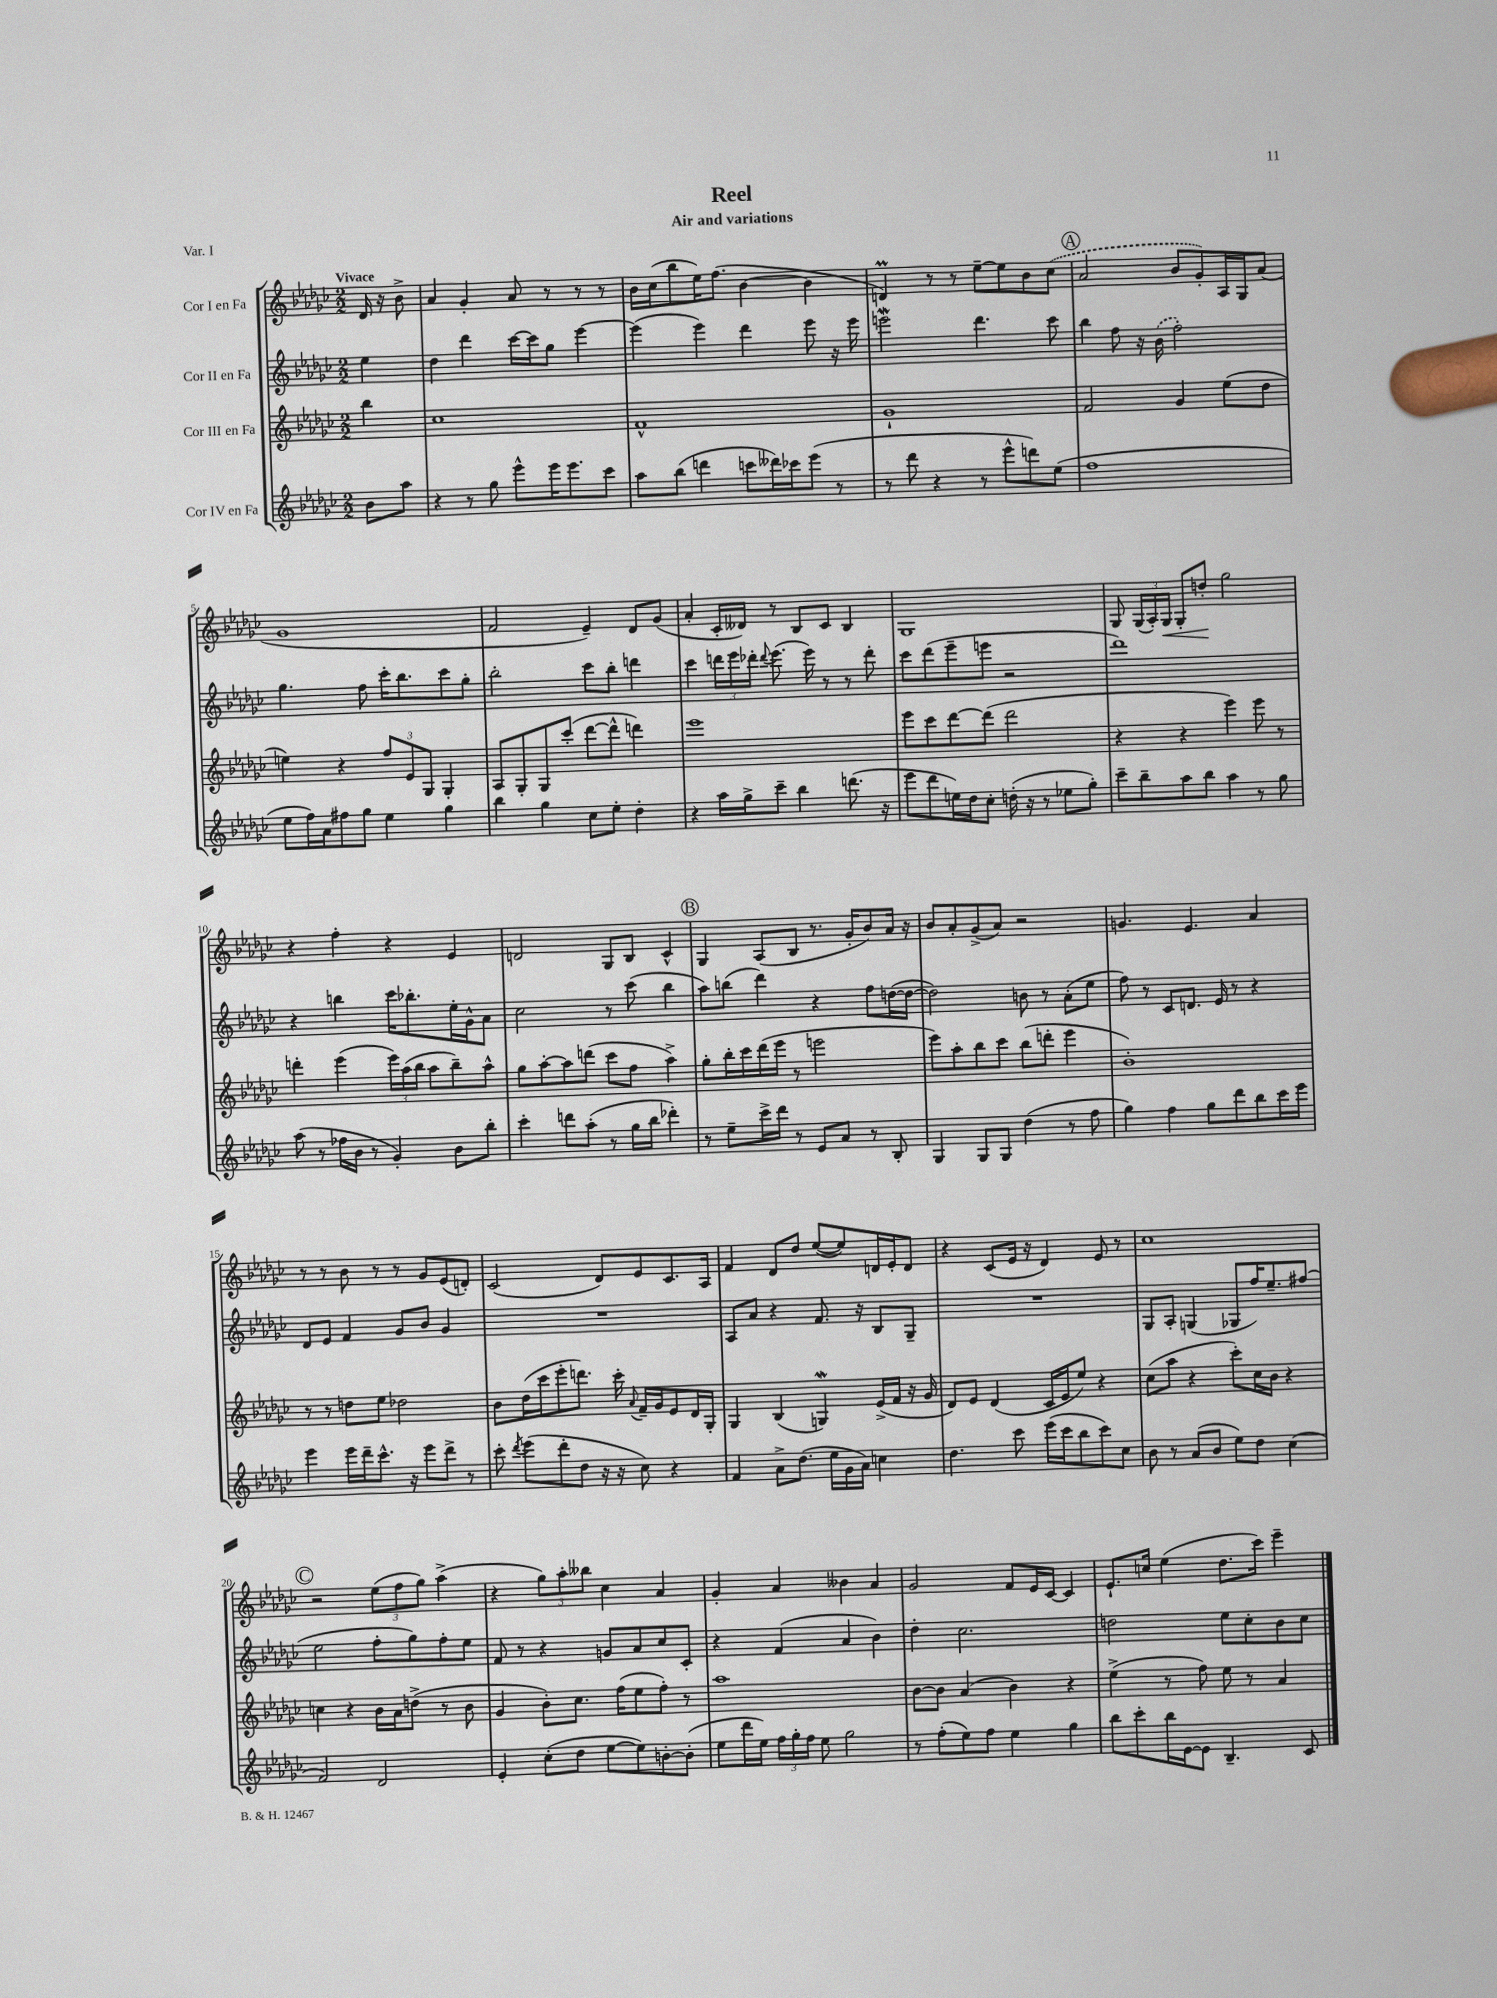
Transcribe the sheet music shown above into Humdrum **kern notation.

**kern	**kern	**kern	**kern	**dynam
*part4	*part3	*part2	*part1	*part1
*staff4	*staff3	*staff2	*staff1	*staff1
*I"Cor IV en Fa	*I"Cor III en Fa	*I"Cor II en Fa	*I"Cor I en Fa	*
*clefG2	*clefG2	*clefG2	*clefG2	*
*k[b-e-a-d-g-c-]	*k[b-e-a-d-g-c-]	*k[b-e-a-d-g-c-]	*k[b-e-a-d-g-c-]	*
*M2/2	*M2/2	*M2/2	*M2/2	*
=	=	=	=	=
!	!	!	!LO:TX:a:B:t=Vivace	!
8b-\L	4bb-\	4ee-\	16d-/	.
.	.	.	16r	.
8aa-\J	.	.	8b-^\	.
=1	=1	=1	=1	=1
4r	1cc-	4dd-\	4a-/	.
8r	.	4ddd-\	4g-'/	.
8gg-\	.	.	.	.
8eee-^^\L	.	[16ccc-\LL	8a-/	.
.	.	16ccc-\J]	.	.
16eee-\K	.	8gg-\J	8r	.
8.eee-\	.	.	.	.
.	.	[4eee-\	8r	.
8ccc-\J	.	.	8r	.
=2	=2	=2	=2	=2
8aa-\L	1f^^	(4eee-\]	16b-\LL	.
.	.	.	(16cc-\J	.
(8bb-\J	.	.	8bb-\	.
4dddn\	.	4eee-\)	16ee-\K)	.
.	.	.	(8.ff\J	.
8cccn\L	.	4ddd-\	[4b-\	.
16ddd--X\L)	.	.	.	.
16ccc-X\J	.	.	.	.
(8eee-\J	.	8eee-\	4b-\]	.
8r	.	16r	.	.
.	.	16eee-\	.	.
=3	=3	=3	=3	=3
8r	1g-`	2eeenW\	4dnm/)	.
8ddd-\	.	.	.	.
4r	.	.	8r	.
.	.	.	8r	.
8r	.	4.ddd-\	[8ee-~\L	.
8eee-^^\L	.	.	8ee-\]	.
8dddn\)	.	.	8b-\	.
(8ee-\J	.	8ccc-\	(8cc-\J	.
!!LO:REH:place=s1:t=A
=4	=4	=4	=4	=4
1ff	2f/	4bb-\	2a-/	.
.	.	8ff\	.	.
.	.	16r	.	.
.	.	(16b-\	.	.
.	4g-/	2ff'\)	8b-/L	.
.	.	.	8g-'/)	.
.	(8ee-\L	.	16A-/L	.
.	.	.	16G-/J	.
.	8dd-\J	.	(8a-/J	.
!!LO:LB:g=z
=5	=5	=5	=5	=5
8ee-\L	4een\)	4.gg-\	1g-	.
16ff\L)	.	.	.	.
16a-\J	.	.	.	.
8ff#X\	4r	.	.	.
8gg-\J	.	8ff\	.	.
4ee-\	12ff/L	16ccc-'\KL	.	.
.	.	8.bb-\	.	.
.	12e-/	.	.	.
.	12G-/J	.	.	.
4gg-\	4G-'/	8ccc-\	.	.
.	.	8gg-'\J	.	.
=6	=6	=6	=6	=6
4bb-\	8A-/L	2bb-'\	2f/	.
.	8G-'/	.	.	.
4gg-\	8G-/	.	.	.
.	(8ccc-'/J	.	.	.
8cc-\L	[8ddd-\L	8ccc-\L	4e-~/)	.
8ee-'\J	8ddd-^^\J]	8bb-'\J	.	.
4dd-'\	4dddn\)	4dddn\	8d-/L	.
.	.	.	(8g-/J	.
=7	=7	=7	=7	=7
4r	1eee-	4ccc-\	4a-'/	.
16aa-\LL	.	24dddn\LL	16c-'/LL	.
.	.	24eee-\	.	.
16gg-^\J	.	.	16d--X/JJ)	.
.	.	24ddd-X'\JJ	.	.
.	.	8qqddd-/	.	.
8ccc-~\J	.	(8.eee-\	8r	.
4bb-\	.	.	8B-/L	.
.	.	16eee-\)	.	.
.	.	8r	8c-/J	.
(8.dddn\	.	8r	4B-/	.
.	.	8ddd-'\	.	.
16r	.	.	.	.
=8	=8	=8	=8	=8
8eee-\L	8eee-\L	8ccc-\L	1G-	.
8ddd-\	8ccc-\	(8ddd-\	.	.
16een\L)	[8ddd-\	8eee-~\	.	.
16dd-\J	.	.	.	.
8cc-'\J	(8ddd-\J]	8eeen\J	.	.
(16ddn'\	2ddd-\	2r	.	.
16r	.	.	.	.
8r	.	.	.	.
8ee-X\L	.	.	.	.
8gg-'\J)	.	.	.	.
=9	=9	=9	=9	=9
8ccc-~\L	4r	1ddd-)	8G-/	.
8bb-~\	.	.	(24G-/LL	.
.	.	.	24A-'/)	.
!	!	!	!	!LO:HP:b
.	.	.	24G-/JJ	<
8aa-\	4r	.	8G-'/L	.
8bb-\J	.	.	8ddn'/J	.
4aa-\	4eee-\)	.	2gg-\	[
8r	8eee-\	.	.	.
8gg-\	8r	.	.	.
!!LO:LB:g=z
=10	=10	=10	=10	=10
(8aa-\	4dddn'\	4r	4r	.
8r	.	.	.	.
16ff-X\LL	(4eee-\	4bbn\	4ff'\	.
16b-\JJ	.	.	.	.
8r	.	.	.	.
4g-'/)	24eee-\LL)	16ccc-\KL	4r	.
.	(24aa-\	.	.	.
.	.	8.bb-X'\	.	.
.	24bb-\JJ	.	.	.
.	8aa-\L	.	.	.
8b-\L	8bb-~\)	16ee-'\L	4e-/	.
.	.	16g-^^\J	.	.
8bb-'\J	8aa-^^\J	8a-\J	.	.
=11	=11	=11	=11	=11
4ccc-'\	8gg-\L	2cc-\	2dn/	.
.	[8aa-'\	.	.	.
8dddn\L	8aa-\]	.	.	.
(8aa-'\J	(8dddn\J	.	.	.
8r	8ccc-\L	8r	8G-/L	.
16gg-\LL	8ff\J	(8ccc-\	8B-/J	.
16bb-\JJ	.	.	.	.
4ddd-X'\)	4aa-^\)	4bb-\	4c-^^/	.
!!LO:REH:place=s1:t=B
=12	=12	=12	=12	=12
8r	8gg-'\L	8aa-\L)	4G-/	.
8ee-~\L	16bb-'\L	(8bbn\J	.	.
.	16ccc-\	.	.	.
16ccc-^\L	(16ddd-\	4ddd-\)	(8A-/L	.
16ddd-\JJ	16eee-\JJ	.	.	.
8r	8r	.	8B-/J	.
8e-/L	2eeen\	4r	8.r	.
8a-/J	.	.	.	.
.	.	.	16g-'/KL	.
8r	.	8ff\L	8b-/)	.
8B-'/	.	([16ddn\L	16a-/Jk	.
.	.	16dd\JJ_	16r	.
=13	=13	=13	=13	=13
4G-/	8eee-\L)	2dd\])	8b-/L	.
.	8aa-'\	.	8a-'/	.
8G-/L	8bb-\	.	(8g-^/	.
8G-/J	8ccc-\J	.	8a-/J)	.
(4dd-\	(8bb-\L	8bn\	2r	.
.	8dddn'\J	8r	.	.
8r	4eee-\	(8a-'\L	.	.
8ff\	.	8ee-\J	.	.
=14	=14	=14	=14	=14
4gg-\)	1b-')	8ff\)	4.gn/	.
.	.	8r	.	.
4ff\	.	8c-/L	.	.
.	.	8.dn/J	4.e-/	.
8gg-\L	.	.	.	.
.	.	16e-/	.	.
8ddd-\	.	8r	.	.
8bb-\	.	4r	4a-/	.
16ccc-\L	.	.	.	.
16eee-\JJ	.	.	.	.
!!LO:LB:g=z
=15	=15	=15	=15	=15
4eee-\	8r	8d-/L	8r	.
.	8r	8e-/J	8r	.
16eee-\LL	8ddn\L	4f/	8b-\	.
16ddd-~\J	.	.	.	.
8.ccc-^^\J	8ee-\J	.	8r	.
.	2dd-X\	8g-/L	8r	.
16r	.	.	.	.
8eee-\L	.	8b-/J	8g-/L	.
8ddd-^\J	.	4g-/	(8e-/	.
8r	.	.	8dn'/J)	.
=16	=16	=16	=16	=16
8ccc-'\	8b-\L	1r	(2c-/	.
8qddd-/	.	.	.	.
(8eee-\L	(16dd-\L	.	.	.
.	16ccc-\J	.	.	.
8ddd-'\	8eee-'\	.	.	.
8dd-\J	8.dddn\J)	.	.	.
16r	.	.	8d-/L)	.
16r	16ccc-'\	.	.	.
.	8qqa-/	.	.	.
8cc-\)	16f~/LL	.	8e-/	.
.	16g-/J	.	.	.
4r	8e-/	.	8.c-/	.
.	16d-/L	.	.	.
.	16G-'/JJ	.	16A-/Jk	.
=17	=17	=17	=17	=17
4f/	4G-/	8A-/L	4f/	.
.	.	8a-/J	.	.
8a-^\L	(4B-/	4r	8d-/L	.
(8.dd-\J	.	.	8dd-/J	.
.	4GnW/)	8.f/	([8ee-/L	.
16ee-\LL	.	.	.	.
16g-\	.	.	8ee-/])	.
16a-\JJ)	.	16r	.	.
4ccn\	(16e-^/LL	8B-/L	16dn/L	.
.	16f/JJ	.	16e-'/J	.
.	16r	8G-~/J	8d/J	.
.	16g-/	.	.	.
=18	=18	=18	=18	=18
4.dd-\	8d-/L)	1r	4r	.
.	8e-/J	.	.	.
.	(4d-/	.	(8c-/L	.
8ccc-\	.	.	16e-/Jk	.
.	.	.	16r	.
(16eee-\LL	16c-/LL	.	4d-/)	.
16ccc-\J	16e-/J	.	.	.
8bb-\	8ee-/J)	.	.	.
8ccc-\)	4r	.	8e-/	.
8cc-\J	.	.	8r	.
=19	=19	=19	=19	=19
8b-\	(8cc-\L	8G-/L	1cc-	.
8r	8aa-\J	8A-'/J	.	.
(8a-/L	4r	(4Gn/	.	.
8b-/J	.	.	.	.
8ee-\L)	8ccc-'\L)	8G-X/L	.	.
8dd-\J	16cc-\L	16ff/K)	.	.
.	16b-\JJ	8.ee-~/	.	.
(4cc-\	4r	.	.	.
.	.	(8ff#X/J	.	.
!!LO:LB:g=z
!!LO:REH:place=s1:t=C
=20	=20	=20	=20	=20
2f/)	4ccn\	2ee-\	2r	.
.	4r	.	.	.
2d-/	16b-\LL	8ff'\L	(12ee-\L	.
.	16a-\J	.	.	.
.	.	.	12ff\	.
.	(8ddn^\J	8gg-\)	.	.
.	.	.	12gg-\J)	.
.	8r	8ff'\	(4aa-^\	.
.	8b-\	8ee-\J	.	.
=21	=21	=21	=21	=21
4e-'/	4g-/	8f/	4r	.
.	.	8r	.	.
(8cc-'\L	8b-'\L)	4r	12gg-\L)	.
.	.	.	12aa-'\	.
8dd-\J	8.cc-\J	.	.	.
.	.	.	12bb--X\J	.
[8ee-\L	.	8gn/L	4cc-\	.
.	(16ff\KL	.	.	.
8ee-\])	8ee-\	8a-/	.	.
[8bn'\	8ff'\J)	8cc-/	4a-/	.
(8b'\J]	8r	8c-'/J	.	.
=22	=22	=22	=22	=22
8ee-\L	1aa-	4r	4g-'/	.
16ddd-\L	.	.	.	.
16ee-\JJ)	.	.	.	.
24ff\LL	.	(4f/	4a-/	.
24gg-'\	.	.	.	.
24ff\JJ	.	.	.	.
8ee-\	.	.	.	.
2gg-\	.	4a-/	4b--X\	.
.	.	4b-\)	4a-/	.
=23	=23	=23	=23	=23
8r	[8b-\L	4dd-'\	2g-/	.
(8ff'\L	8b-\J]	.	.	.
8ee-\)	(4a-/	2.cc-\	.	.
8ff\J	.	.	.	.
4ee-\	4b-\)	.	8f/L	.
.	.	.	16e-/L	.
.	.	.	[16c-/JJ	.
4gg-\	4r	.	4c-/]	.
=24	=24	=24	=24	=24
8bb-\L	(4ee-^\	2ddn\	8.e-`/L	.
8ccc-'\	.	.	.	.
.	.	.	16ccn/Jk	.
16bb-\L	8r	.	(4ee-\	.
[16e-\J	.	.	.	.
8e-\J]	8ff\)	.	.	.
4.B-~/	8ee-\	8ee-\L	8.dd-\L	.
.	8r	8cc-'\	.	.
.	.	.	16ccc-\Jk)	.
.	4a-/	8b-\	4eee-~\	.
8c-/	.	8cc-\J	.	.
==	==	==	==	==
*-	*-	*-	*-	*-
